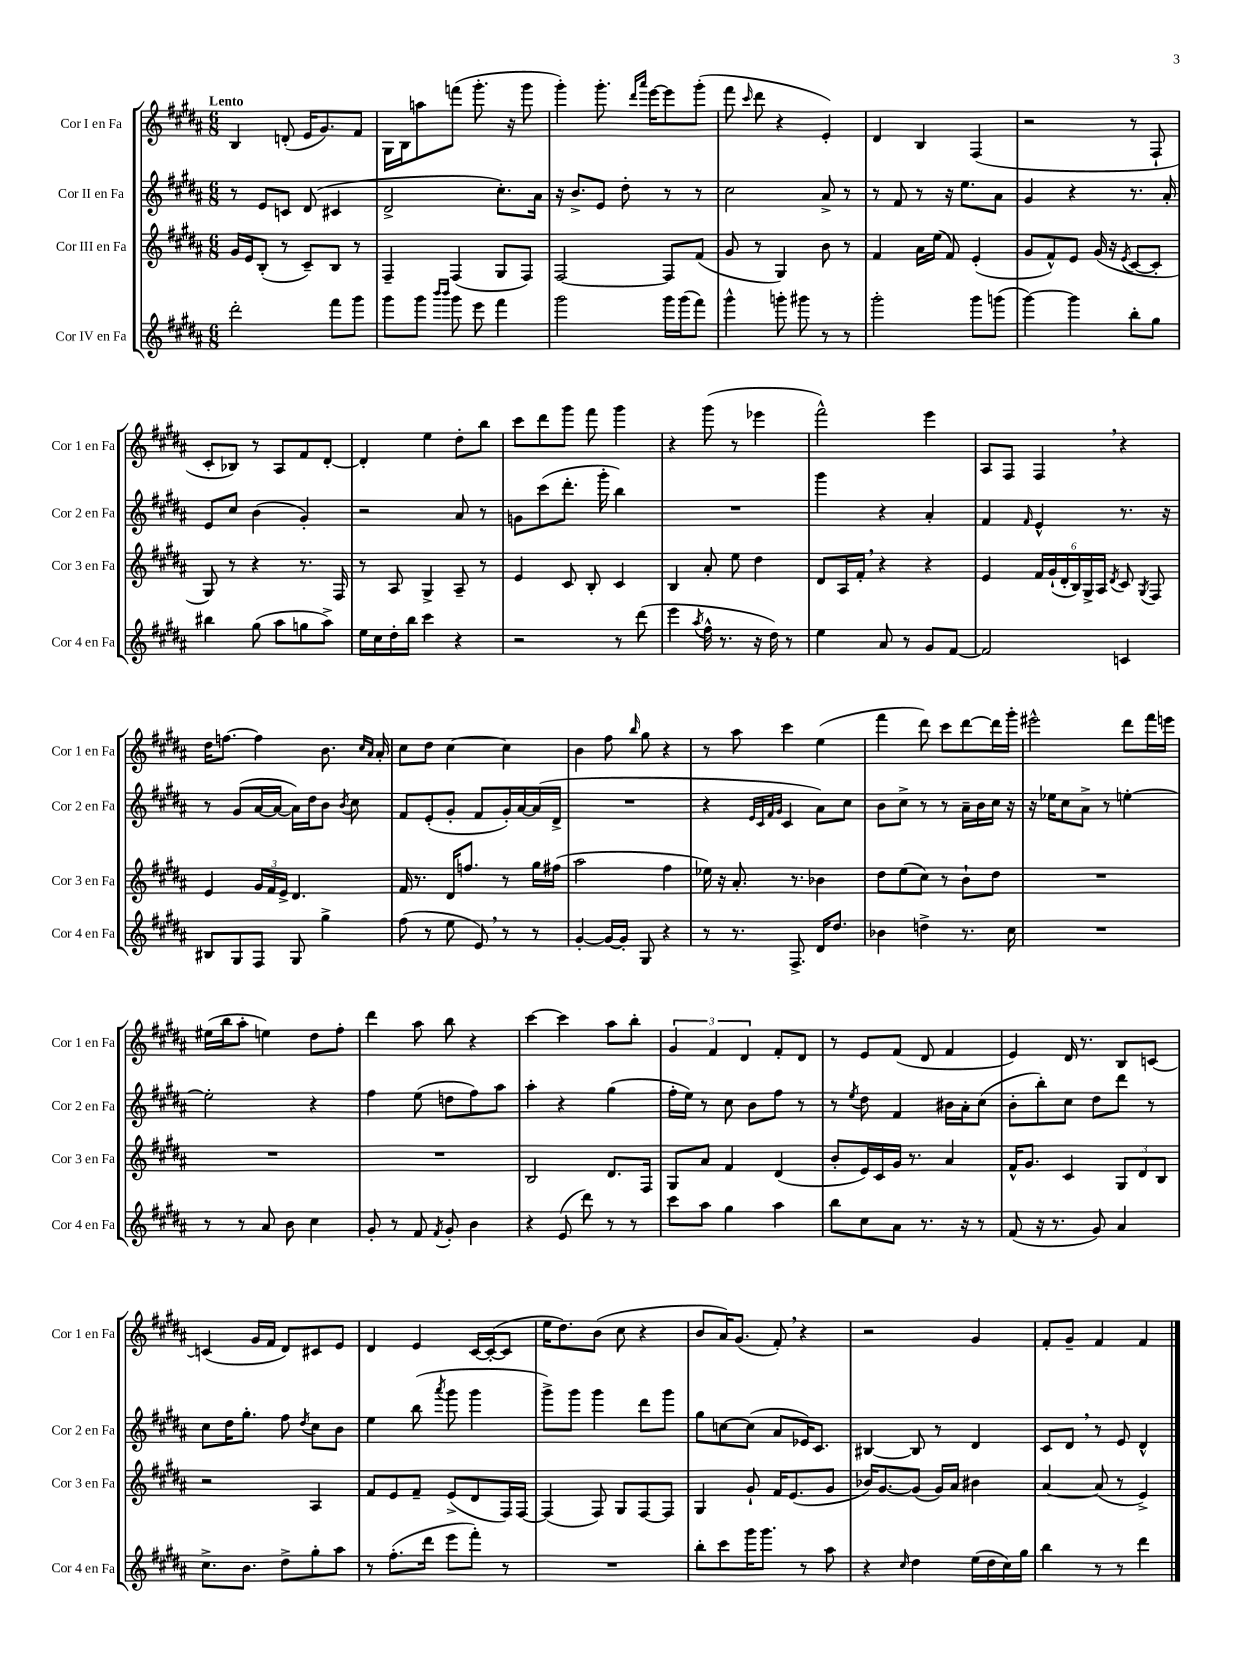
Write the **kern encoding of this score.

**kern	**kern	**kern	**kern
*staff4	*staff3	*staff2	*staff1
*clefG2	*clefG2	*clefG2	*clefG2
*k[f#c#g#d#a#]	*k[f#c#g#d#a#]	*k[f#c#g#d#a#]	*k[f#c#g#d#a#]
*M6/8	*M6/8	*M6/8	*M6/8
2ddd#'\	16g#/LL	8r	4B/
.	16e/J	.	.
.	(8B'/J	8e/L	.
.	8r	8c/J	(8d'/
.	8c#~/L)	(8d#/	16e/LK
.	.	.	8.g#/)
8fff#\L	8B/J	4c#/	.
8ggg#\J	8r	.	8f#/J
=	=	=	=
8ggg#\L	4F#~/	2d#^/	16G#\LL
.	.	.	16B\J
8ggg#\J	.	.	8aa\
16qqbbb/LL	.	.	.
16qqbbb/JJ	.	.	.
8ggg#\	(4F#/	.	(8fff\J
8eee\	.	.	8.ggg#'\
4fff#\	8G#/L	8.cc#'\L)	.
.	.	.	16r
.	8F#/J)	.	8ggg#\
.	.	16a#\Jk	.
=	=	=	=
2ggg#\	[2F#/	16r	4ggg#'\)
.	.	8.b^/L	.
.	.	8e/J	8.ggg#'\
.	.	8dd#'\	.
.	.	.	16qqddd#/LL
.	.	.	16qqaaa#/JJ
.	.	.	[16eee\LK
16ggg#\LL	8F#/]L	8r	8eee\]
(16ggg#\J	.	.	.
8fff#\J)	(8f#/J	8r	(8ggg#'\J
=	=	=	=
4ggg#^^\	8g#/	2cc#\	8fff#\
.	.	.	16qqccc#/
.	8r	.	8ddd#\
8ggg'\	4G#/)	.	4r
8ggg#\	.	.	.
8r	8b\	8a#^/	4e'/)
8r	8r	8r	.
=	=	=	=
2ggg#'\	4f#/	8r	4d#/
.	.	8f#/	.
.	16a#\LL	8r	4B/
.	(16ee\JJ	.	.
.	8f#/)	16r	.
.	.	8.ee\L	.
8ggg#\L	(4e'/	.	(4F#/
(8ggg\J	.	8a#\J	.
=	=	=	=
[4ggg#\)	8g#/L	4g#/	2r
.	8f#^^/)	.	.
4ggg#\]	8e/J	4r	.
.	(16g#/	.	.
.	16r	.	.
.	8qe/	.	.
8bb'\L	[8c#/L	8.r	8r
8gg#\J	8c#'/]J	.	8F#`/
.	.	16a#'/	.
=	=	=	=
4bb#\	8G#/)	8e/L	8c#'/L
.	8r	8cc#/J	8B-/J)
(8gg#\	4r	(4b\	8r
8aa#\L	.	.	8A#/L
8gg\	8.r	4g#'/)	8f#/
8aa#^\J)	.	.	[8d#'/J
.	16F#/	.	.
=	=	=	=
16ee\LL	8r	2r	4d#'/]
16cc#\	.	.	.
16dd#'\	8A#/	.	.
16bb\JJ	.	.	.
4ccc#\	4G#^/	.	4ee\
4r	8A#~/	8a#/	8dd#'\L
.	8r	8r	8bb\J
=	=	=	=
2r	4e/	8g\L	8ccc#\L
.	.	(8ccc#\	8ddd#\
.	8c#/	8.ddd#'\J	8ggg#\J
.	8B'/	.	8fff#\
.	.	16ggg#'\	.
8r	4c#/	4bb\)	4ggg#\
(8ddd#\	.	.	.
=	=	=	=
4eee\	4B/	2.r	4r
8qaa#/	.	.	.
16ff#^^\	8a#'/	.	(8ggg#\
8.r	.	.	.
.	8ee\	.	8r
16r	4dd#\	.	4eee-\
16dd#\)	.	.	.
8r	.	.	.
=	=	=	=
4ee\	8d#/L	4ggg#\	2fff#^^\)
.	16A#/L	.	.
.	16f#'/JJ	.	.
8a#/	4r	4r	.
8r	.	.	.
8g#/L	4r	4a#'/	4eee\
[8f#/J	.	.	.
=	=	=	=
2f#/]	4e/	4f#/	8A#/L
.	.	.	8F#/J
.	.	16qqf#/	.
.	24f#/LL	4e^^/	4F#/
.	(24g#`/	.	.
.	24d#'/	.	.
.	24B/)	.	.
.	24G#^/	.	.
.	24A#/JJ	.	.
.	8qd#/	.	.
4c/	8c#/	8.r	4r
.	8qG#/	.	.
.	8F#/	.	.
.	.	16r	.
=	=	=	=
8B#/L	4e/	8r	16dd#\LK
.	.	.	[8.ff\J
8G#/	.	(8g#/L	.
8F#/J	24g#/LL	[16a#/L	4ff\]
.	24f#/	.	.
.	.	16a#/_JJ	.
.	24e^/JJ	.	.
8G#/	4.d#/	16a#\]LL)	.
.	.	16dd#\J	.
4gg#^\	.	8b\J	8.b\
.	.	8qb/	.
.	.	8cc#\	.
.	.	.	16qqcc#/LL
.	.	.	16qqa#/JJ
.	.	.	16a#'/
=	=	=	=
(8ff#\	16f#/	8f#/L	8cc#\L
.	8.r	.	.
8r	.	(8e'/	8dd#\J
8ee\	16d#/LK	8g#'/J	[4cc#\
.	8.ff/J	.	.
8e/)	.	8f#/L	.
8r	8r	16g#'/L)	4cc#\]
.	.	[16a#/	.
8r	16gg#\LL	(16a#/]	.
.	(16ff#\JJ	16d#^/JJ	.
=	=	=	=
[4g#'/	2aa#\	2.r	4b\
16g#/_LL	.	.	8ff#\
16g#'/]JJ	.	.	.
.	.	.	16qqbb/
8G#/	.	.	8gg#\
4r	4ff#\	.	4r
=	=	=	=
8r	16ee-\)	4r	8r
.	16r	.	.
8.r	8.a#'/	.	8aa#\
.	.	32qqe/LLL	.
.	.	32qqc#/	.
.	.	32qqf#/	.
.	.	32qqg#/JJJ	.
.	.	4c#/	4ccc#\
8.F#^/	8.r	.	.
16d#/LK	4b-\	8a#\L)	(4ee\
8.dd#/J	.	.	.
.	.	8cc#\J	.
=	=	=	=
4b-\	8dd#\L	8b\L	4fff#\
.	(8ee\	8cc#^\J	.
4dd^\	8cc#\J)	8r	8ddd#\)
.	8r	8r	8ccc#\L
8.r	8b`\L	16a#~\LL	[8ddd#\
.	.	16b\	.
.	8dd#\J	16cc#\JJ	16ddd#\]L
16cc#\	.	16r	16ggg#'\JJ
=	=	=	=
2.r	2.r	16r	2eee#^^\
.	.	16ee-\LK	.
.	.	8cc#\	.
.	.	8a#^\J	.
.	.	8r	.
.	.	[4ee'\	8ddd#\L
.	.	.	16fff#\L
.	.	.	16eee\JJ
=	=	=	=
8r	2.r	2ee'\]	(16ee#\LL
.	.	.	16bb\J
8r	.	.	8aa#'\J
8a#/	.	.	4ee\)
8b\	.	.	.
4cc#\	.	4r	8dd#\L
.	.	.	8ff#'\J
=	=	=	=
8g#'/	2.r	4ff#\	4ddd#\
8r	.	.	.
8f#/	.	(8ee\	8aa#\
8qf#/	.	.	.
8g#'/	.	8dd\L	8bb\
4b\	.	8ff#\)	4r
.	.	8aa#\J	.
=	=	=	=
4r	2B/	4aa#'\	[4ccc#\
(8e/	.	4r	4ccc#\]
8ddd#\)	.	.	.
8r	8.d#/L	(4gg#\	8aa#\L
8r	.	.	8bb'\J
.	16F#/Jk	.	.
=	=	=	=
8ccc#\L	8G#/L	16ff#'\LL	6g#/
.	.	16ee\JJ)	.
8aa#\J	8a#/J	8r	.
.	.	.	6f#/
4gg#\	4f#/	8cc#\	.
.	.	.	6d#/
.	.	8b\L	.
4aa#\	(4d#/	8ff#\J	8f#'/L
.	.	8r	8d#/J
=	=	=	=
8bb\L	8b'/L	8r	8r
.	.	8qee/	.
8cc#\	16e/L)	8dd#\	8e/L
.	16c#/	.	.
8a#\J	16g#/JJ	4f#/	(8f#/J
.	8.r	.	.
8.r	.	.	8d#/
.	4a#/	16b#\LL	4f#/
16r	.	16a#'\J	.
8r	.	(8cc#\J	.
=	=	=	=
(8f#/	16f#^^/LK	8b'\L	4e/)
.	8.g#/J	.	.
16r	.	8bb'\)	.
8.r	.	.	.
.	4c#/	8cc#\J	16d#/
.	.	.	8.r
8g#/)	.	8dd#\L	.
4a#/	12G#/L	8ddd#\J	8B/L
.	12d#/	.	.
.	.	8r	[8c/J
.	12B/J	.	.
=	=	=	=
8.cc#^\L	2r	8cc#\L	(4c/]
.	.	16dd#\K	.
8.b\J	.	8.gg#'\J	.
.	.	.	16g#/LL
.	.	.	16f#/JJ
8dd#^\L	.	8ff#\	8d#/L)
.	.	8qdd#/	.
8gg#'\	4A#/	8cc#\L	8c#/
8aa#\J	.	8b\J	8e/J
=	=	=	=
8r	8f#/L	4ee\	4d#/
(8.ff#'\L	8e/	.	.
.	8f#~/J	(8bb\	4e/
16ddd#\Jk	.	.	.
.	.	8qaaa#/	.
8eee\L	(8e^/L	8ggg#\	.
8fff#'\J)	8d#/	4ggg#\	[16c#/LL
.	.	.	(16c#'/_J
8r	16F#/L)	.	8c#/]J
.	[16F#/JJ	.	.
=	=	=	=
2.r	(4F#/]	8ggg#^\L)	16ee\LK
.	.	.	8.dd#\)
.	.	8ggg#\J	.
.	8F#/)	4ggg#\	(8b\J
.	8G#/L	.	8cc#\
.	[8F#/	8ddd#\L	4r
.	8F#/]J	8ggg#\J	.
=	=	=	=
8bb'\L	4G#/	8gg#\L	8b/L
8ccc#\	.	[8cc\	16a#/K)
.	.	.	(8.g#/J
16ggg#\K	8g#`/	(8cc\]J	.
8.ggg#\J	.	.	.
.	16f#/LK	8a#/L	8f#'/)
.	(8.e/	.	.
8r	.	16e-/K)	4r
.	.	8.c#/J	.
8aa#\	8g#/J	.	.
=	=	=	=
4r	16b-/LK)	[4B#/	2r
.	[8.g#/	.	.
16qqcc#/	.	.	.
4dd#\	(8g#/]J	8B#/]	.
.	16g#/LL)	8r	.
.	16a#/JJ	.	.
(16ee\LL	4b#\	4d#/	4g#/
16dd#\	.	.	.
16cc#\)	.	.	.
16gg#\JJ	.	.	.
=	=	=	=
4bb\	[4a#/	8c#/L	8f#'/L
.	.	8d#/J	8g#~/J
8r	(8a#/]	8r	4f#/
8r	8r	8e/	.
4ddd#\	4e^/)	4d#^^/	4f#/
==	==	==	==
*-	*-	*-	*-
